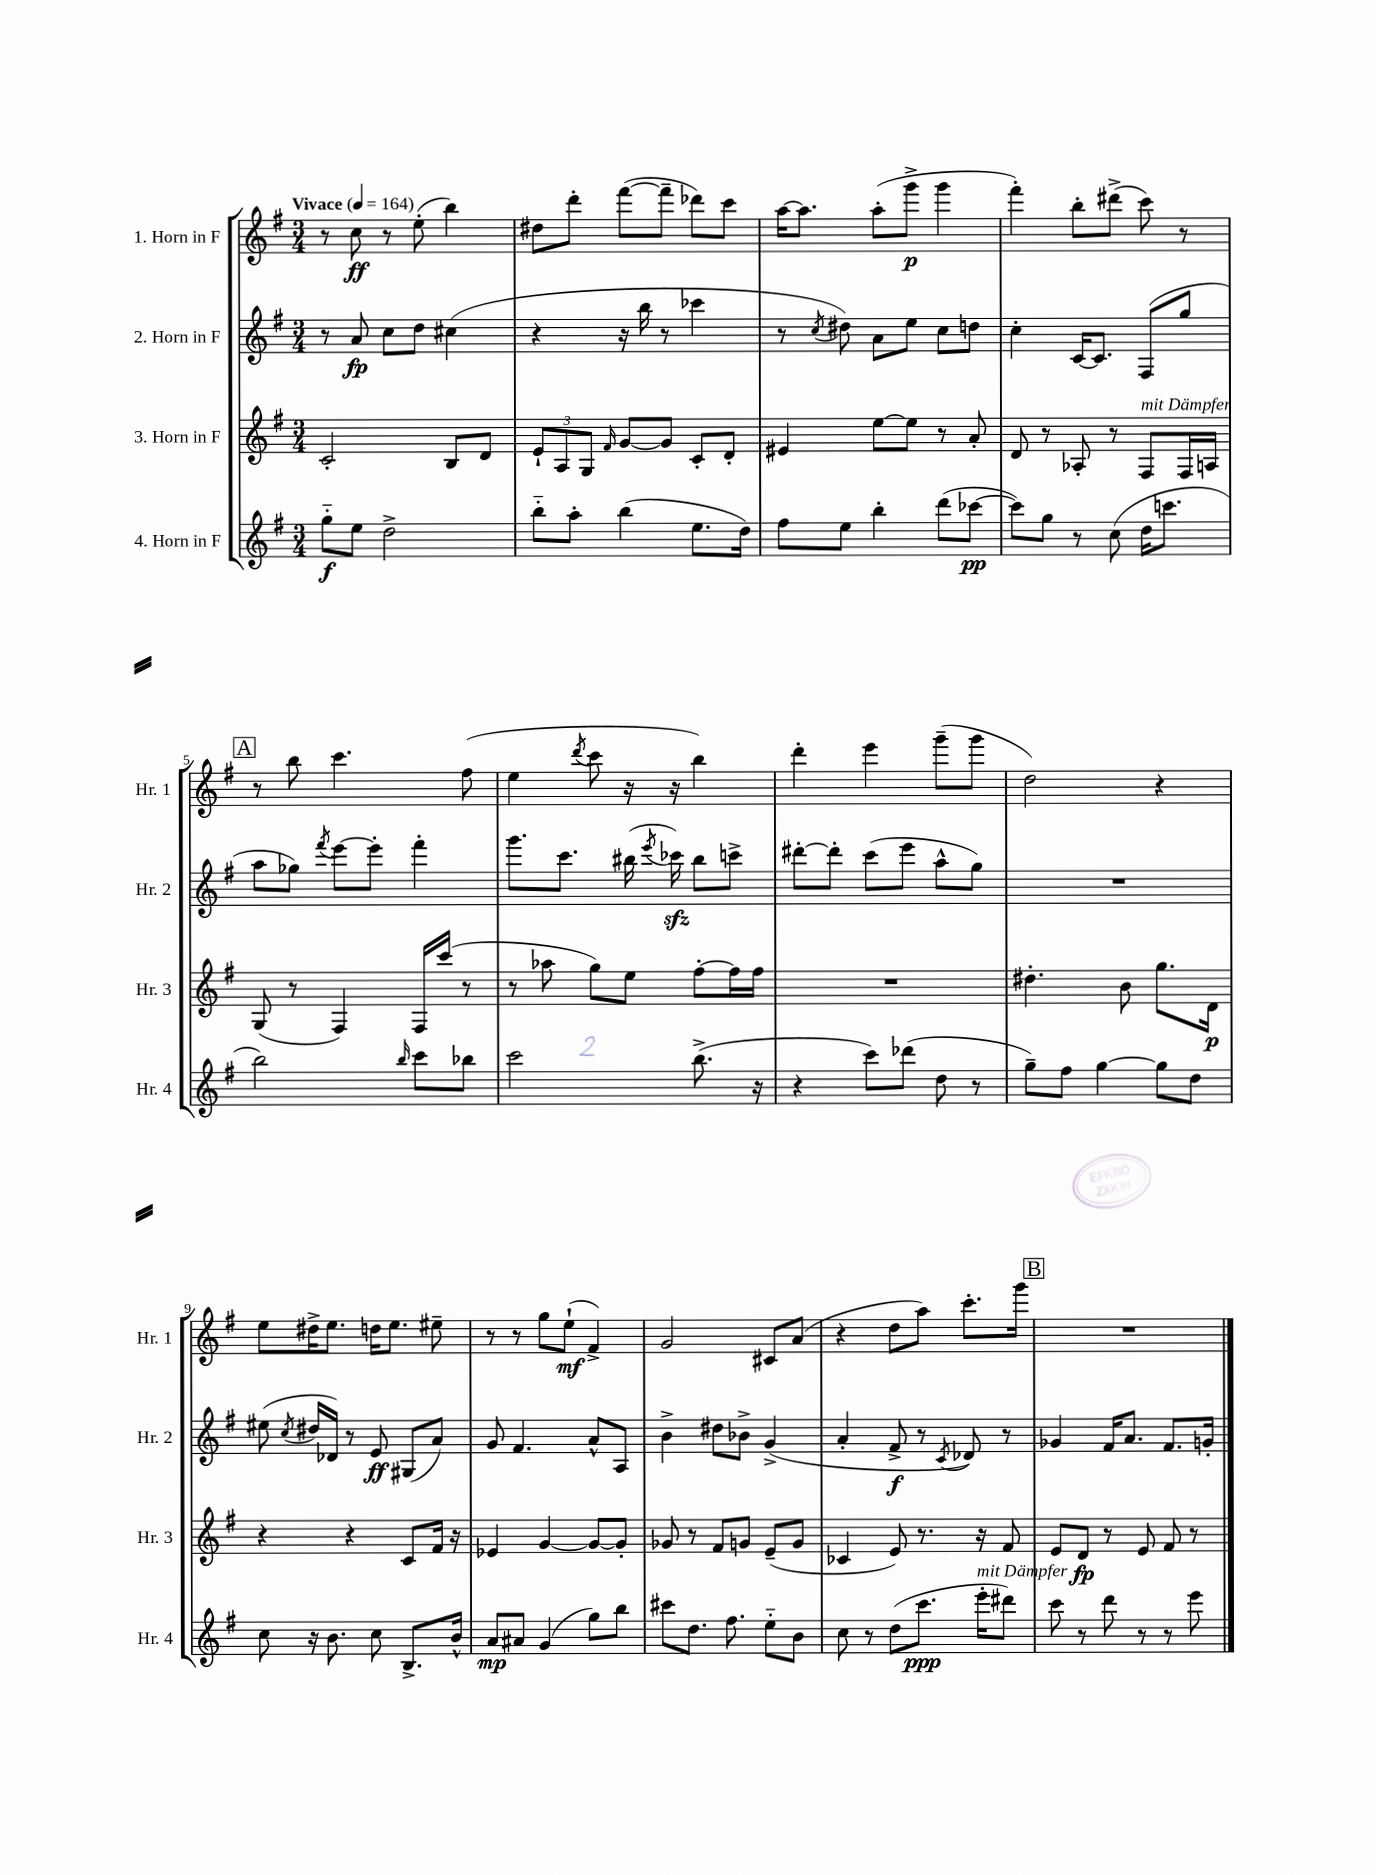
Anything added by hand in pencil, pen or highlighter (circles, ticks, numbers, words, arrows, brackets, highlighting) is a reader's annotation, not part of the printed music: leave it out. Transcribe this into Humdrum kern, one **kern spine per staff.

**kern	**dynam	**kern	**dynam	**kern	**dynam	**kern	**dynam
*part4	*part4	*part3	*part3	*part2	*part2	*part1	*part1
*staff4	*staff4	*staff3	*staff3	*staff2	*staff2	*staff1	*staff1
*I"4. Horn in F	*	*I"3. Horn in F	*	*I"2. Horn in F	*	*I"1. Horn in F	*
*I'Hr. 4	*	*I'Hr. 3	*	*I'Hr. 2	*	*I'Hr. 1	*
*clefG2	*	*clefG2	*	*clefG2	*	*clefG2	*
*k[f#]	*	*k[f#]	*	*k[f#]	*	*k[f#]	*
*M3/4	*	*M3/4	*	*M3/4	*	*M3/4	*
*MM164	*	*MM164	*	*MM164	*	*MM164	*
=1	=1	=1	=1	=1	=1	=1	=1
!	!	!	!	!	!	!LO:TX:a:B:t=Vivace	!
8gg\L	f	2c'/	.	8r	.	8r	.
8ee\J	.	.	.	8a/	fp	8cc\	ff
2dd^\	.	.	.	8cc\L	.	8r	.
.	.	.	.	8dd\J	.	(8ee'\	.
.	.	8B/L	.	(4cc#X\	.	4bb\)	.
.	.	8d/J	.	.	.	.	.
=2	=2	=2	=2	=2	=2	=2	=2
8bb\L	.	12e`/L	.	4r	.	8dd#X\L	.
.	.	12A/	.	.	.	.	.
8aa'\J	.	.	.	.	.	8ddd'\J	.
.	.	12G/J	.	.	.	.	.
.	.	16qqf#/	.	.	.	.	.
(4bb\	.	[8g/L	.	16r	.	([8fff#\L	.
.	.	.	.	16bb\	.	.	.
.	.	8g/J]	.	8r	.	8fff#~\J]	.
8.ee\L	.	8c'/L	.	4ccc-X\	.	8ddd-X\L)	.
.	.	8d'/J	.	.	.	8ccc\J	.
16dd\Jk)	.	.	.	.	.	.	.
=3	=3	=3	=3	=3	=3	=3	=3
8ff#\L	.	4e#X/	.	8r	.	[16aa\KL	.
.	.	.	.	.	.	8.aa\J]	.
.	.	.	.	8qcc/	.	.	.
8ee\J	.	.	.	8dd#X\)	.	.	.
4bb'\	.	[8ee\L	.	8a\L	.	(8aa'\L	.
.	.	8ee\J]	.	8ee\J	.	8ggg^\J	p
(8ddd\L	.	8r	.	8cc\L	.	4ggg\	.
[8ccc-X\J	pp	8a'/	.	8ddn\J	.	.	.
=4	=4	=4	=4	=4	=4	=4	=4
8ccc-\L])	.	8d/	.	4cc'\	.	4fff#'\)	.
8gg\J	.	8r	.	.	.	.	.
8r	.	8A-X'/	.	[16c/KL	.	8bb'\L	.
.	.	.	.	8.c/J]	.	.	.
(8cc\	.	8r	.	.	.	(8ddd#X^\J	.
!	!	!LO:TX:a:i:t=mit Dämpfer	!	!	!	!	!
16dd\KL	.	8F#/L	.	(8F#/L	.	8ccc\)	.
8.cccn\J	.	.	.	.	.	.	.
.	.	16F#/L	.	8gg/J	.	8r	.
.	.	16An/JJ	.	.	.	.	.
!!LO:LB:g=z
!!LO:REH:place=s1:t=A
=5	=5	=5	=5	=5	=5	=5	=5
2bb\)	.	(8G/	.	8aa\L	.	8r	.
.	.	8r	.	8gg-X\J)	.	8bb\	.
.	.	.	.	8qfff#/	.	.	.
.	.	4F#/)	.	[8eee\L	.	4.ccc\	.
.	.	.	.	8eee'\J]	.	.	.
16qqbb/	.	.	.	.	.	.	.
8ccc\L	.	16F#/LL	.	4fff#'\	.	.	.
.	.	(16ccc/JJ	.	.	.	.	.
8bb-X\J	.	8r	.	.	.	(8ff#\	.
=6	=6	=6	=6	=6	=6	=6	=6
2ccc\	.	8r	.	8.ggg\L	.	4ee\	.
.	.	8aa-X\	.	.	.	.	.
.	.	.	.	8.ccc\J	.	.	.
.	.	.	.	.	.	8qddd/	.
.	.	8gg\L)	.	.	.	8ccc\	.
.	.	8ee\J	.	(16bb#X\	.	16r	.
.	.	.	.	8qeee/	.	.	.
.	.	.	.	16ccc-Xzz\)	.	16r	.
(8.bb^\	.	[8ff#'\L	.	8bb#\L	.	4bb\)	.
.	.	16ff#\L]	.	8cccn^\J	.	.	.
16r	.	16ff#\JJ	.	.	.	.	.
=7	=7	=7	=7	=7	=7	=7	=7
4r	.	2.r	.	[8ddd#X'\L	.	4ddd'\	.
.	.	.	.	8ddd#'\J]	.	.	.
8ccc\L)	.	.	.	(8ccc\L	.	4eee\	.
(8ddd-X\J	.	.	.	8eee\J	.	.	.
8dd\	.	.	.	8aa^^\L	.	(8ggg~\L	.
8r	.	.	.	8gg\J)	.	8ggg\J	.
=8	=8	=8	=8	=8	=8	=8	=8
8gg~\L)	.	4.dd#X'\	.	2.r	.	2dd\)	.
8ff#\J	.	.	.	.	.	.	.
[4gg\	.	.	.	.	.	.	.
.	.	8b\	.	.	.	.	.
8gg\L]	.	8.gg\L	.	.	.	4r	.
8dd\J	.	.	.	.	.	.	.
.	.	16d\Jk	p	.	.	.	.
!!LO:LB:g=z
=9	=9	=9	=9	=9	=9	=9	=9
8cc\	.	4r	.	(8ee#X\	.	8ee\L	.
.	.	.	.	8qcc/	.	.	.
16r	.	.	.	16dd#X/LL	.	16dd#X^\K	.
8.b\	.	.	.	16d-X/JJ)	.	8.ee\J	.
.	.	4r	.	8r	.	.	.
8cc\	.	.	.	8e/	ff	16ddn\KL	.
.	.	.	.	.	.	8.ee\J	.
8.B^/L	.	8c/L	.	(8G#X/L	.	.	.
.	.	16f#/Jk	.	8a/J)	.	8ee#X~\	.
16b^^/Jk	.	16r	.	.	.	.	.
=10	=10	=10	=10	=10	=10	=10	=10
8a/L	mp	4e-X/	.	8g/	.	8r	.
8a#X/J	.	.	.	4.f#/	.	8r	.
(4g/	.	[4g/	.	.	.	8gg\L	.
.	.	.	.	.	.	(8ee`\J	mf
8gg\L)	.	8g/L_	.	8a^^/L	.	4f#^/)	.
8bb\J	.	8g'/J]	.	8A/J	.	.	.
=11	=11	=11	=11	=11	=11	=11	=11
8ccc#X\L	.	8g-X/	.	4b^\	.	2g/	.
8.dd\J	.	8r	.	.	.	.	.
.	.	8f#/L	.	8dd#X\L	.	.	.
8.ff#\	.	.	.	.	.	.	.
.	.	8gn/J	.	8b-X^\J	.	.	.
8ee\L	.	(8e~/L	.	(4g^/	.	8c#X/L	.
8b\J	.	8g/J	.	.	.	(8a/J	.
=12	=12	=12	=12	=12	=12	=12	=12
8cc\	.	4c-X/	.	4a'/	.	4r	.
8r	.	.	.	.	.	.	.
(8dd\L	.	8e/)	.	8f#^/	f	8dd\L	.
8.ccc\J	ppp	8.r	.	8r	.	8aa\J)	.
.	.	.	.	8qc/	.	.	.
.	.	.	.	8d-X/)	.	8.ccc'\L	.
!LO:TX:a:i:t=mit Dämpfer	!	!	!	!	!	!	!
16eee'\KL	.	16r	.	.	.	.	.
8ddd#X\J)	.	8f#/	.	8r	.	.	.
.	.	.	.	.	.	16ggg\Jk	.
!!LO:REH:place=s1:t=B
=13	=13	=13	=13	=13	=13	=13	=13
8ccc\	.	8e/L	.	4g-X/	.	2.r	.
8r	.	8d/J	fp	.	.	.	.
8ddd\	.	8r	.	16f#/KL	.	.	.
.	.	.	.	8.a/J	.	.	.
8r	.	8e/	.	.	.	.	.
8r	.	8f#/	.	8.f#/L	.	.	.
8eee\	.	8r	.	.	.	.	.
.	.	.	.	16gn'/Jk	.	.	.
==	==	==	==	==	==	==	==
*-	*-	*-	*-	*-	*-	*-	*-
